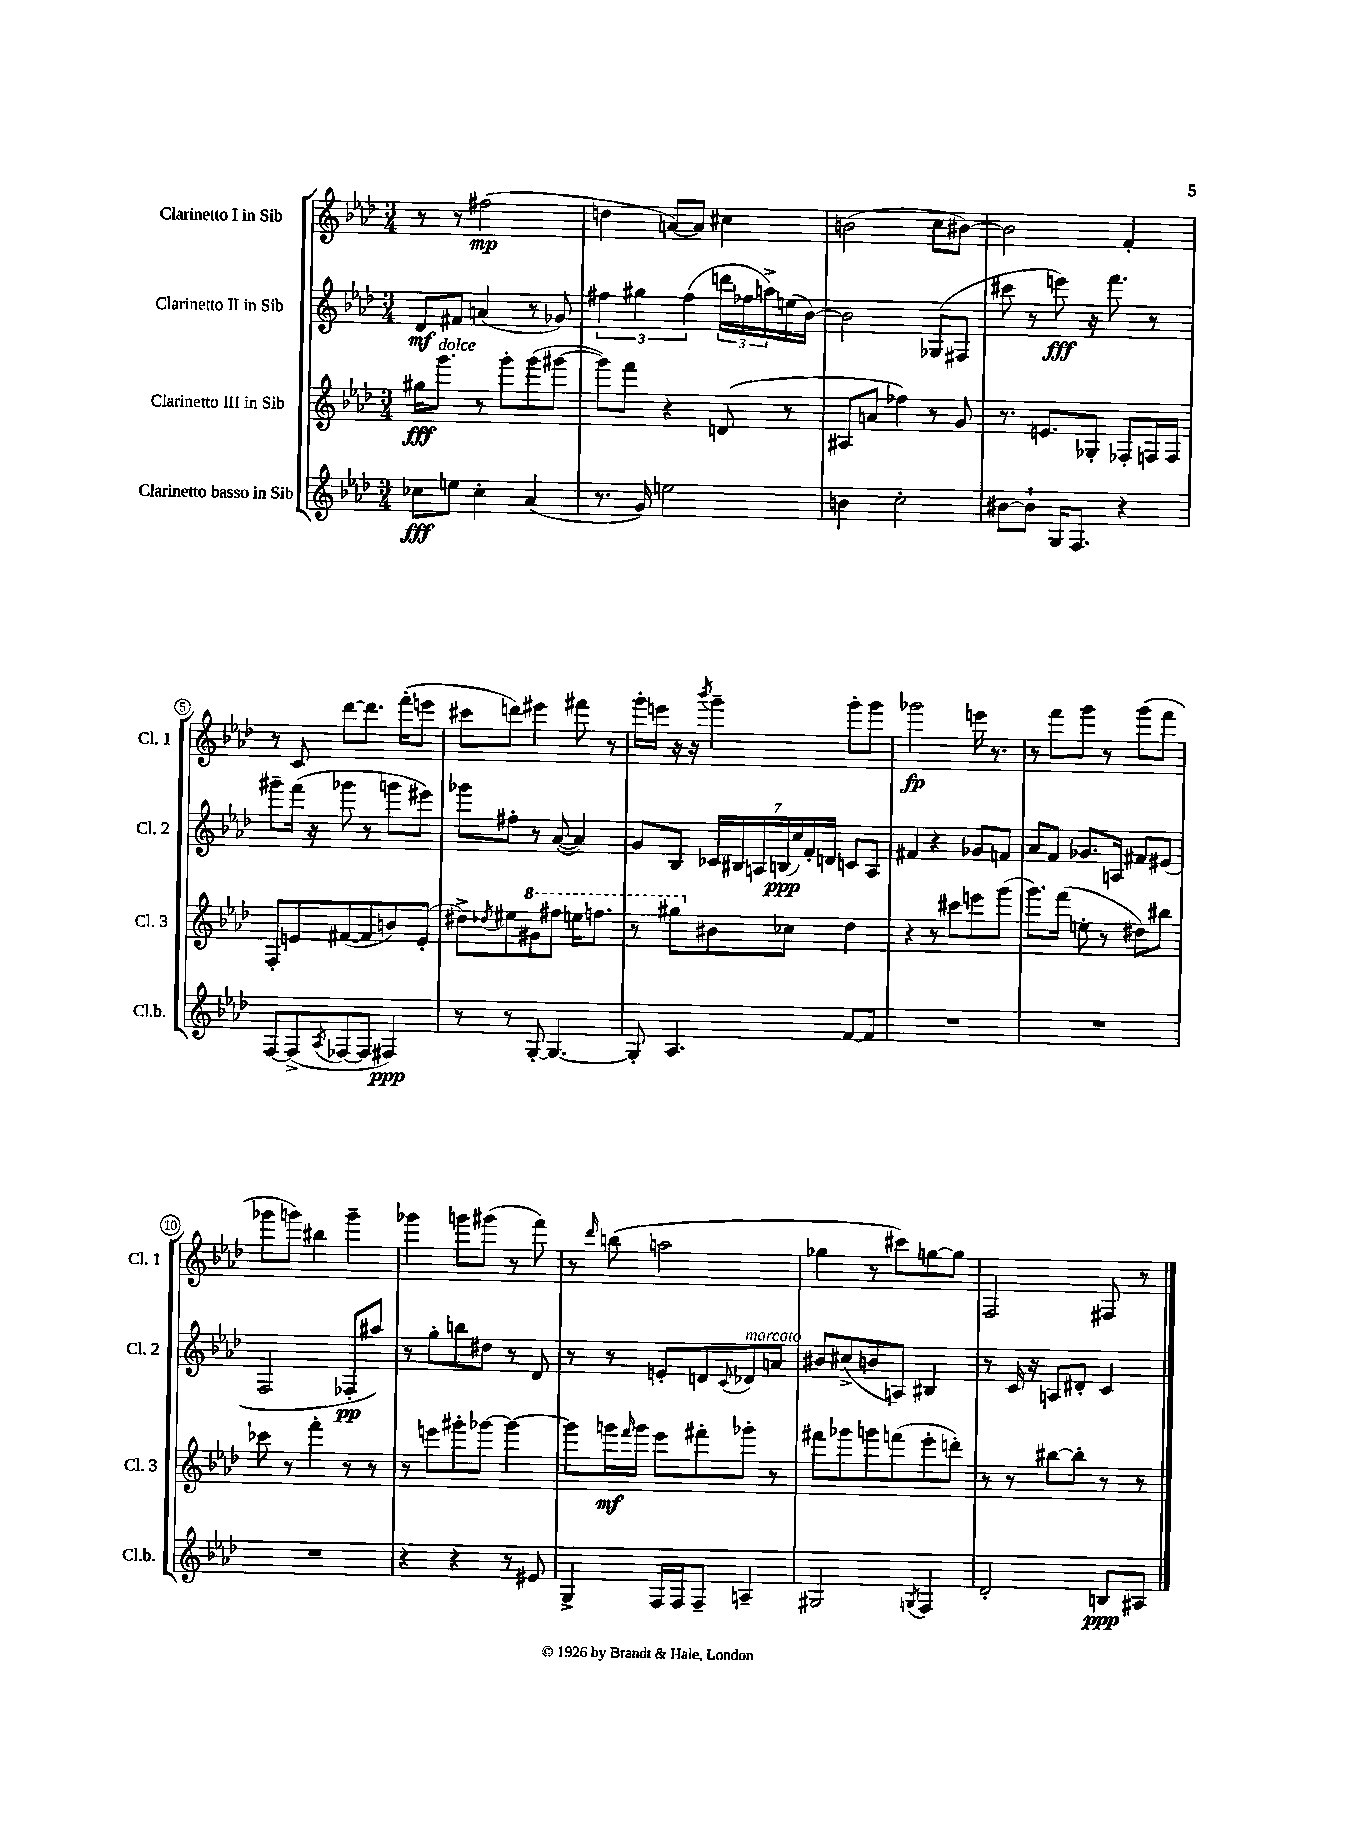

**kern	**kern	**kern	**kern
*staff4	*staff3	*staff2	*staff1
*clefG2	*clefG2	*clefG2	*clefG2
*k[b-e-a-d-]	*k[b-e-a-d-]	*k[b-e-a-d-]	*k[b-e-a-d-]
*M3/4	*M3/4	*M3/4	*M3/4
8cc-	16gg#	8d-	8r
.	8.ggg	.	.
8ee	.	8f#	8r
4cc-'	8r	(4a	(2ff#
.	8ggg'	.	.
(4a-	(8ggg	8r	.
.	[8ggg#	8g-)	.
=	=	=	=
8.r	8ggg#])	6ff#	4dd
.	8fff	.	.
.	.	6gg#	.
16g)	.	.	.
2ee	4r	.	[8a)
.	.	(6ff#	.
.	.	.	8a]
.	(8d	24ddd	4cc#
.	.	24ff-	.
.	.	24aa^)	.
.	8r	(16ee	.
.	.	[16b-)	.
=	=	=	=
4b	8A#	2b-]	(2b
.	8a	.	.
2cc'	4ff-)	.	.
.	8r	(8G-	8cc
.	8g	8F#	[8b#)
=	=	=	=
[8b#	8.r	8ccc#	2b#]
8b#`]	.	8r	.
.	8.e	.	.
16G	.	8eee)	.
8.F	.	.	.
.	8G-'	16r	.
.	.	8.fff	.
4r	8F-'	.	4f'
.	16F	8r	.
.	16F	.	.
=	=	=	=
[8F	8F'	8ggg#~	8r
(8F^]	8e	(16fff	8c
.	.	16r	.
8qA-	.	.	.
[8F-	([8f#	8ggg-	[8ddd-
8F-]	8f#]	8r	8.ddd-]
4F#)	8b)	8ggg	.
.	.	.	(16fff'
.	(8e'	8eee#)	8eee
=	=	=	=
8r	8dd#^)	8ggg-	8ccc#
.	8qdd-	.	.
8r	8ee#	8ff#'	8ddd)
[8G'	8gg#	8r	4eee#
4.G_	8fff#	([8a-	.
.	16eee	4a-])	8fff#
.	8.fff	.	.
.	.	.	8r
=	=	=	=
8G']	8r	8g	16ggg'
.	.	.	16eee
4.A-	8ggg#	8B-	16r
.	.	.	16r
.	.	.	8qbbb-
.	8b#	28c-	4ggg~
.	.	28B#	.
.	.	28A	.
.	.	(28B	.
.	8cc-	.	.
.	.	28cc)	.
.	.	28f'	.
.	.	28d	.
[8f	4dd-	8c	8ggg'
8f]	.	8A	8ggg
=	=	=	=
2.r	4r	4f#	2ggg-
.	8r	4r	.
.	8ccc#	.	.
.	8eee	8g-	16eee
.	.	.	8.r
.	(8ggg	8f	.
=	=	=	=
2.r	8.ggg)	8a-	8r
.	.	8f	8fff
.	(16fff	.	.
.	8ee'	8.g-	8ggg
.	8r	.	8r
.	.	16A	.
.	8dd#)	8f#	(8ggg
.	8bb#	(8e#	8fff
=	=	=	=
2.r	8ccc-	2F	8ggg-
.	8r	.	8ggg)
.	4fff'	.	4bb#
.	8r	8F-'	4ggg~
.	8r	8aa#)	.
=	=	=	=
4r	8r	8r	4ggg-
.	8eee	8gg'	.
4r	8ggg#'	8bb	8ggg
.	[8ggg-	8dd#	(8ggg#
8r	4ggg-_	8r	8r
8e#	.	8d-	8fff)
=	=	=	=
4G^	8ggg-]	8r	8r
.	.	.	16qqddd-
.	16ggg	8r	(8bb
.	16qqfff	.	.
.	16ggg	.	.
16F	8eee-	8e'	2aa
16F	.	.	.
8F~	8fff#'	8d	.
.	.	8qqc	.
4A~	8ggg-'	8d-	.
.	8r	8a	.
=	=	=	=
2G#	8fff#	8b#	4gg-
.	8ggg-	(8cc#^	.
.	8ggg	8b	8r
.	(8fff	8A)	8ccc#)
8qG	.	.	.
4F	8eee-'	4B#	[8gg
.	8ddd')	.	8gg]
=	=	=	=
2d-'	8r	8r	2F
.	8r	16c	.
.	.	16r	.
.	[8bb#	8A	.
.	8bb#']	8d#'	.
8B	8r	4c	8F#
8A#	8r	.	8r
==	==	==	==
*-	*-	*-	*-
